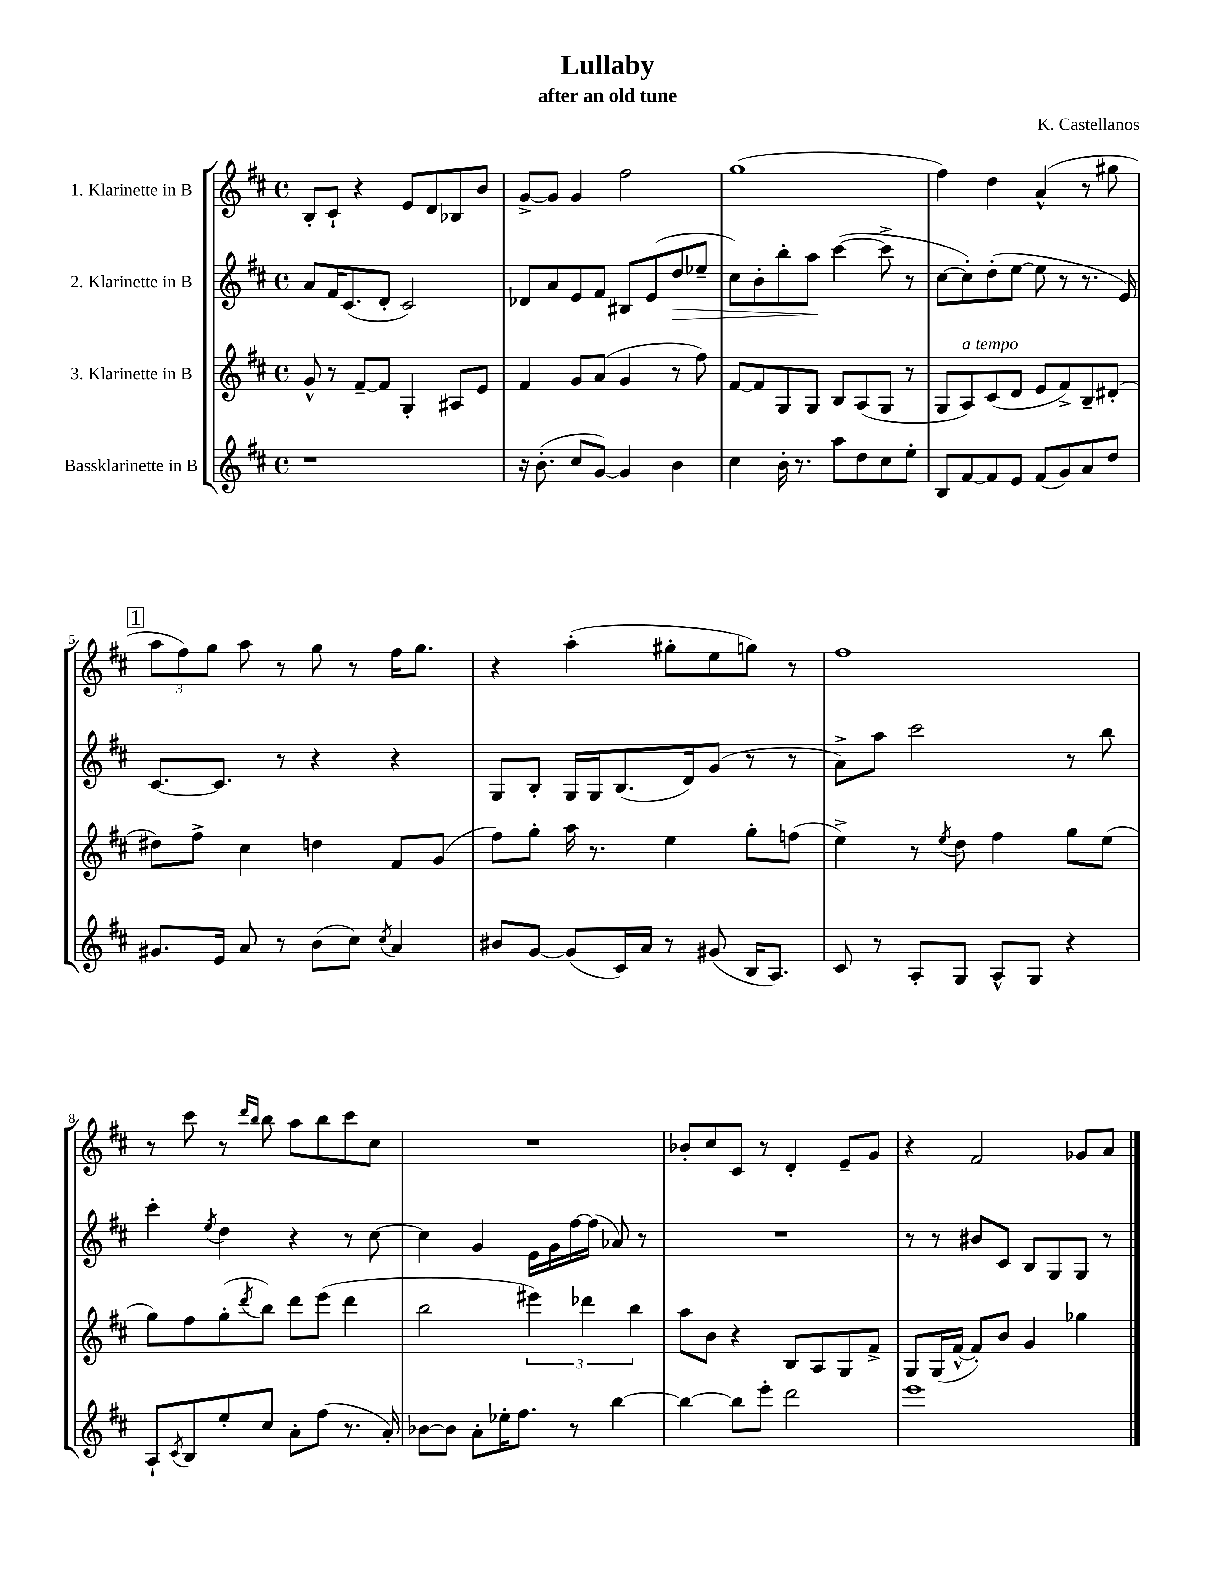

**kern	**kern	**kern	**kern
*staff4	*staff3	*staff2	*staff1
*clefG2	*clefG2	*clefG2	*clefG2
*k[f#c#]	*k[f#c#]	*k[f#c#]	*k[f#c#]
*M4/4	*M4/4	*M4/4	*M4/4
*met(c)	*met(c)	*met(c)	*met(c)
1r	8g^^/	8a/L	8B'/L
.	8r	16f#/K	8c#`/J
.	.	(8.c#/	.
.	[8f#~/L	.	4r
.	8f#/]J	8d'/J	.
.	4G'/	2c#/)	8e/L
.	.	.	8d/
.	8A#/L	.	8B-/
.	8e/J	.	8b/J
=	=	=	=
16r	4f#/	8d-/L	[8g^/L
(8.b'\	.	.	.
.	.	8a/	8g/]J
8cc#/L	8g/L	8e/	4g/
[8g/J)	(8a/J	8f#/J	.
4g/]	4g/	8B#/L	2ff#\
.	.	(8e/	.
4b\	8r	8dd/	.
.	8ff#\)	8ee-~/J	.
=	=	=	=
4cc#\	[8f#/L	8cc#\L)	(1gg
.	8f#/]	8b'\	.
16b'\	8G/	8bb'\	.
8.r	.	.	.
.	8G/J	8aa\J	.
8aa\L	8B/L	([4ccc#\	.
8dd\	(8A/	.	.
8cc#\	8G/J	8ccc#^\]	.
8ee'\J	8r	8r	.
=	=	=	=
8B/L	8G/L	[8cc#\L	4ff#\)
[8f#/	8A/)	8cc#'\])	.
8f#/]	(8c#/	(8dd'\	4dd\
8e/J	8d/J	[8ee\J	.
(8f#/L	8e/L	8ee\]	(4a^^/
8g/)	8f#^/)	8r	.
8a/	8B~/	8.r	8r
8dd/J	(8d#'/J	.	8gg#\
.	.	16e/)	.
=	=	=	=
8.g#/L	8dd#\L)	[8.c#/L	12aa\L
.	.	.	12ff#\)
.	8ff#^\J	.	.
.	.	.	12gg\J
16e/Jk	.	8.c#/]J	.
8a/	4cc#\	.	8aa\
8r	.	8r	8r
(8b\L	4dd\	4r	8gg\
8cc#\J)	.	.	8r
8qcc#/	.	.	.
4a/	8f#/L	4r	16ff#\LK
.	.	.	8.gg\J
.	(8g/J	.	.
=	=	=	=
8b#/L	8ff#\L)	8G/L	4r
[8g/J	8gg'\J	8B'/J	.
(8g/]L	16aa\	16G/LL	(4aa'\
.	8.r	16G/J	.
16c#/L)	.	(8.B/	.
16a/JJ	.	.	.
8r	4ee\	.	8gg#'\L
.	.	16d/k)	.
(8g#/	.	(8g/J	8ee\
16B/LK	8gg'\L	8r	8gg\J)
8.A/J)	.	.	.
.	(8ff\J	8r	8r
=	=	=	=
8c#/	4ee^\)	8a^\L)	1ff#
8r	.	8aa\J	.
8A'/L	8r	2ccc#\	.
.	8qee/	.	.
8G/J	8dd\	.	.
8A^^/L	4ff#\	.	.
8G/J	.	.	.
4r	8gg\L	8r	.
.	(8ee\J	8bb\	.
=	=	=	=
8A`/L	8gg\L)	4ccc#'\	8r
8qc#/	.	.	.
8B/	8ff#\	.	8ccc#\
.	.	8qee/	.
8ee'/	(8gg'\	4dd\	8r
.	.	.	16qqddd/LL
.	8qddd/	.	16qqbb/JJ
8cc#/J	8bb\J)	.	8bb\
8a'\L	8ddd\L	4r	8aa\L
(8ff#\J	(8eee\J	.	8bb\
8.r	4ddd\	8r	8ccc#\
.	.	[8cc#\	8cc#\J
16a'/)	.	.	.
=	=	=	=
[8b-\L	2bb\	4cc#\]	1r
8b-\]J	.	.	.
8a'\L	.	4g/	.
16ee-'\K	.	.	.
8.ff#\J	.	.	.
.	6eee#\)	16e\LL	.
.	.	16g\	.
8r	.	[16ff#\	.
.	6ddd-\	.	.
.	.	(16ff#\]JJ	.
[4bb\	.	8a-/)	.
.	6bb\	.	.
.	.	8r	.
=	=	=	=
4bb\_	8aa\L	1r	8b-'/L
.	8b\J	.	8cc#/
8bb\]L	4r	.	8c#/J
8eee'\J	.	.	8r
2ddd\	8B/L	.	4d'/
.	8A/	.	.
.	8G/	.	8e~/L
.	8f#^/J	.	8g/J
=	=	=	=
1eee	8G/L	8r	4r
.	(16G/L	8r	.
.	[16f#^^/JJ	.	.
.	8f#'/]L)	8b#/L	2f#/
.	8b/J	8c#/J	.
.	4g/	8B/L	.
.	.	8G/	.
.	4gg-\	8G/J	8g-/L
.	.	8r	8a/J
==	==	==	==
*-	*-	*-	*-
